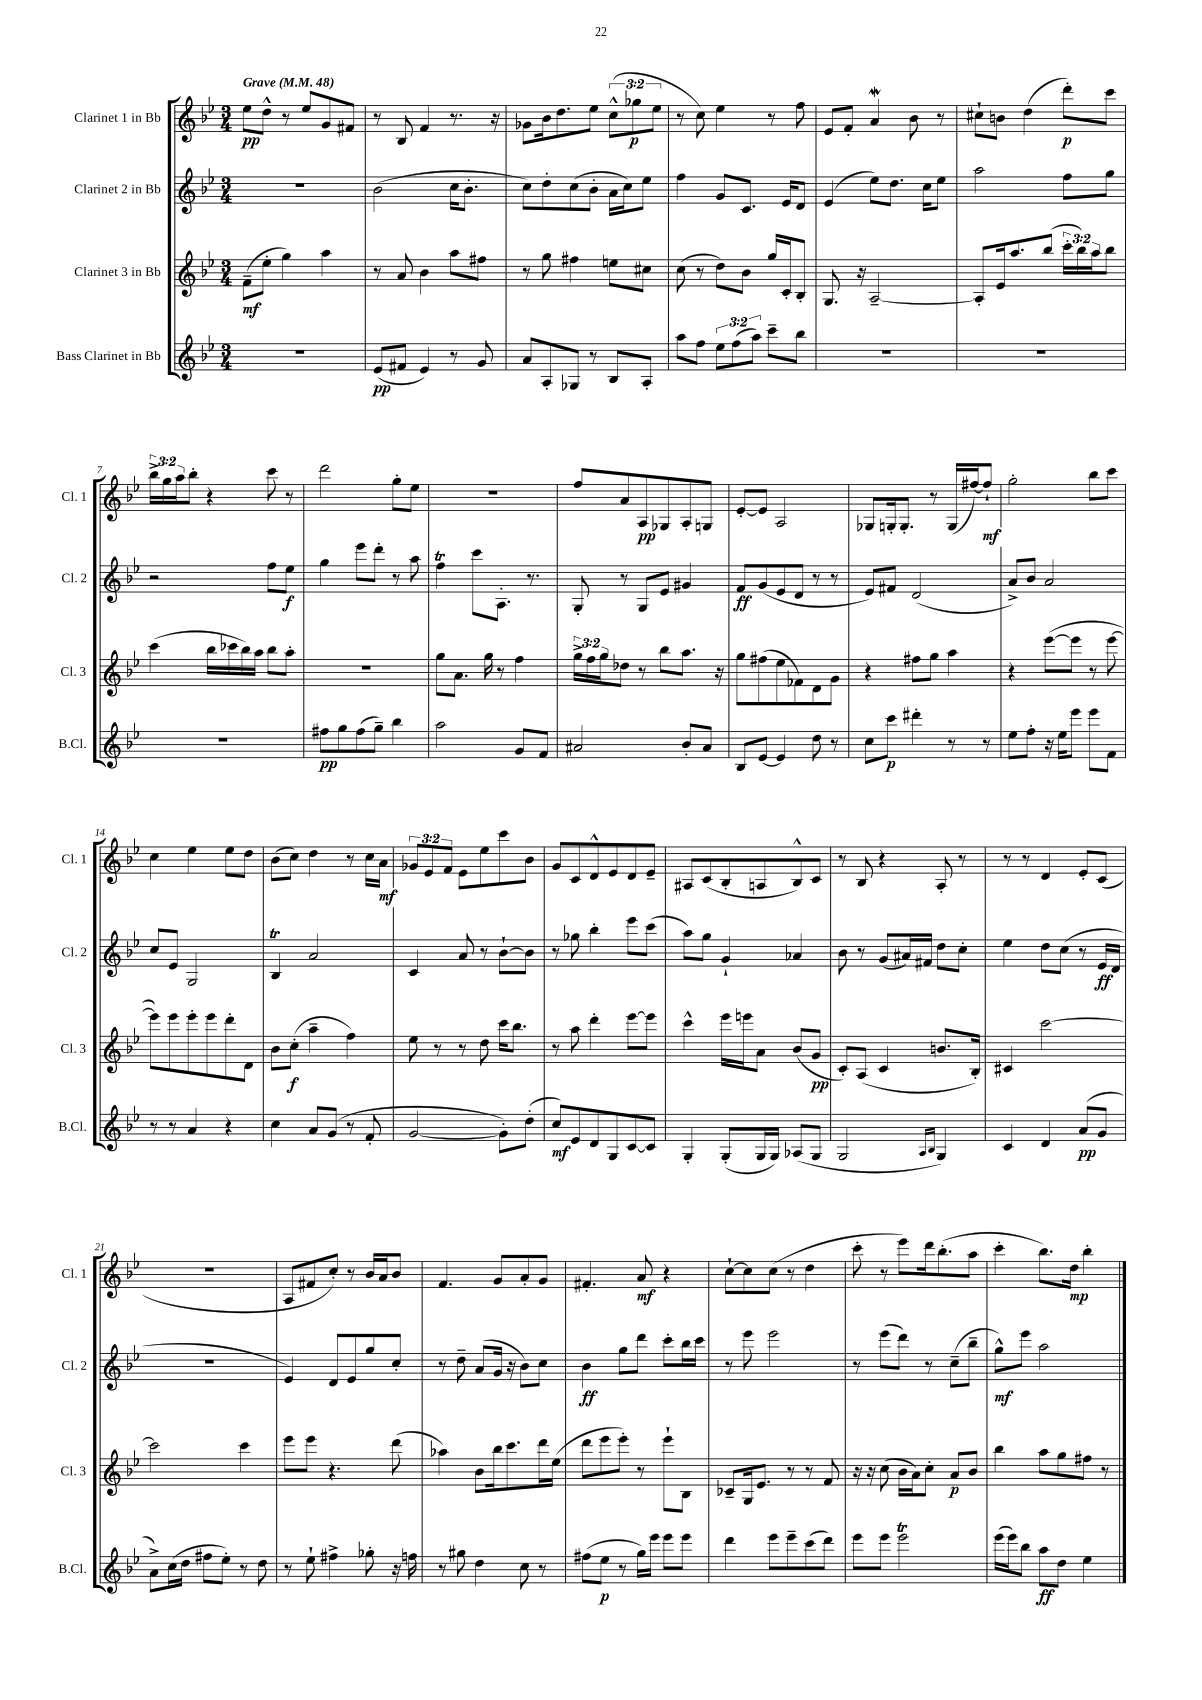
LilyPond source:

<<
\new StaffGroup <<
\new Staff = "s0" \with { instrumentName = "Clarinet 1 in Bb" shortInstrumentName = "Cl. 1" } {
    \clef treble \key bes \major \numericTimeSignature \time 3/4 \override Staff.TupletNumber.text = #tuplet-number::calc-fraction-text \tempo "Grave" 4 = 48
    ees''8\pp d''8-^ r8 ees''8 g'8 fis'8 |
    r8 bes8 f'4 r8. r16 |
    ges'8 bes'16 d''8. ees''8 \tuplet 3/2 { c''8-^( ges''8\p ees''8 } |
    r8 c''8) ees''4 r8 f''8 |
    ees'8 f'8-. a'4\mordent bes'8 r8 |
    cis''8-! b'8 d''4( d'''8-.\p) c'''8 |
    \tuplet 3/2 { bes''16-> g''16 a''16 } bes''8-. r4 c'''8 r8 |
    d'''2 g''8-. ees''8 |
    R2. |
    f''8 a'8 a8\pp ges8 a8-. g8 |
    ees'8~-. ees'8 a2 |
    ges8 g16-. g8.-. r8 g16( fis''16~) fis''8-!\mf |
    g''2-. bes''8 c'''8 |
    c''4 ees''4 ees''8 d''8 |
    bes'8( c''8) d''4 r8 c''16 a'16\mf |
    \tuplet 3/2 { ges'8 ees'8 f'8 } ees'8 ees''8 c'''8 bes'8 |
    g'8 c'8 d'8-^ ees'8 d'8 ees'8-- |
    ais8 c'8( bes8-. a8 bes8-^) c'8 |
    r8 bes8 r4 a8-. r8 |
    r8 r8 d'4 ees'8-. c'8( |
    R2. |
    a8 fis'8 c''8-.) r8 bes'16 a'16 bes'8 |
    f'4. g'8 a'8-. g'8 |
    fis'4.-. a'8\mf r4 |
    c''8~-! c''8 c''8( r8 d''4 |
    c'''8-. r8 ees'''8) d'''16 bes''8.-.( a''8 |
    c'''4-. bes''8.) d''16\mp bes''4-. \bar "|." |
}
\new Staff = "s1" \with { instrumentName = "Clarinet 2 in Bb" shortInstrumentName = "Cl. 2" } {
    \clef treble \key bes \major \numericTimeSignature \time 3/4
    R2. |
    bes'2( c''16 bes'8.-. |
    c''8) d''8-. c''8( bes'8-. a'16 c''16) ees''8 |
    f''4 g'8 c'8. ees'16 d'8 |
    ees'4( ees''8) d''8. c''16 ees''8 |
    a''2 f''8 g''8 |
    r2 f''8 ees''8\f |
    g''4 ees'''8 d'''8-. r8 a''8 |
    f''4\trill c'''8 a8.-. r8. |
    g8-. r8 g8 ees'8 gis'4 |
    f'8\ff g'8( ees'8 d'8 r8 r8 |
    ees'8) fis'8 d'2( |
    a'8->) bes'8 a'2 |
    c''8 ees'8 g2 |
    bes4\trill a'2 |
    c'4 a'8 r8 bes'8~-! bes'8 |
    r8 ges''8 bes''4-. ees'''8 c'''8( |
    a''8) g''8 g'4-! aes'4 |
    bes'8 r8 g'8( ais'16) fis'16 d''8 c''8-. |
    ees''4 d''8 c''8( r8 ees'16\ff d'16 |
    R2. |
    ees'4) d'8 ees'8 g''8 c''8-. |
    r8 d''8-- a'8( g'16 r16 bes'8) c''8 |
    bes'4\ff g''8 d'''8 c'''8-. bes''16 c'''16 |
    r8 ees'''8 ees'''2 |
    r8 ees'''8( d'''8) r8 c''8--( bes''8-- |
    g''8-^\mf) ees'''8 a''2 \bar "|." |
}
\new Staff = "s2" \with { instrumentName = "Clarinet 3 in Bb" shortInstrumentName = "Cl. 3" } {
    \clef treble \key bes \major \numericTimeSignature \time 3/4 \override Staff.TupletNumber.text = #tuplet-number::calc-fraction-text
    f'8--\mf( ees''8-. g''4) a''4 |
    r8 a'8 bes'4 a''8 fis''8 |
    r8 g''8 fis''4 e''8 cis''8 |
    c''8( r8 d''8) bes'8 g''16 c'16-. bes8-. |
    g8. r16 a2~-- |
    a8-. ees'16 a''8. bes''8( \tuplet 3/2 { c'''16-. bes''16) a''16 } bes''8 |
    c'''4( bes''16 ces'''16 bes''16) a''16 bes''8 a''8-. |
    R2. |
    g''8 a'8. g''16 r8 f''4 |
    \tuplet 3/2 { g''16-> f''16 g''16 } des''8 r8 bes''8 a''8. r16 |
    g''8 fis''8( ees''8 fes'8) d'8 g'8 |
    r4 fis''8 g''8 a''4 |
    r4 ees'''8~( ees'''8 r8 ees'''8~ |
    ees'''8) ees'''8 ees'''8-. ees'''8 d'''8-. d'8 |
    bes'8 c''8-.\f( a''4-- f''4) |
    ees''8 r8 r8 d''8 c'''16 bes''8. |
    r8 a''8 d'''4-. ees'''8~ ees'''8 |
    c'''4-^ ees'''16 e'''16 a'8 bes'8( g'8\pp |
    c'8-.) a8( c'4 b'8. bes16-.) |
    cis'4 c'''2~ |
    c'''2 c'''4 |
    ees'''8 ees'''8 r4. d'''8( |
    aes''4) bes'8 bes''16 c'''8. d'''16 ees''16( |
    d'''8 ees'''8 ees'''8-.) r8 ees'''8-! bes8 |
    ces'8-- g16 ees'8. r8 r8 f'8 |
    r16 r16 c''8( bes'16 a'16) c''8-. a'8\p bes'8 |
    bes''4 a''8 g''8 fis''8 r8 \bar "|." |
}
\new Staff = "s3" \with { instrumentName = "Bass Clarinet in Bb" shortInstrumentName = "B.Cl." } {
    \clef treble \key bes \major \numericTimeSignature \time 3/4 \override Staff.TupletNumber.text = #tuplet-number::calc-fraction-text
    R2. |
    ees'8\pp( fis'8 ees'4) r8 g'8 |
    a'8 a8-. ges8 r8 bes8 a8-. |
    a''8 f''8 \tuplet 3/2 { ees''8 f''8( a''8) } c'''8-- bes''8 |
    R2. |
    R2. |
    R2. |
    fis''8\pp g''8 fis''8( g''8--) bes''4 |
    a''2 g'8 f'8 |
    ais'2 bes'8-. ais'8 |
    bes8 ees'8~ ees'4 d''8 r8 |
    c''8 c'''8\p dis'''4-. r8 r8 |
    ees''8 f''8-. r16 ees''16 ees'''8 ees'''8 f'8 |
    r8 r8 a'4 r4 |
    c''4 a'8 g'8( r8 f'8-. |
    g'2~ g'8-.) d''8-.( |
    c''8\mf) ees'8 d'8 g8 c'8~ c'8 |
    g4-. g8-.( g16 g16) aes8( g8 |
    g2 \grace { a16 bes16 } g4) |
    c'4 d'4 a'8\pp( g'8 |
    a'8->) c''16( d''16 fis''8 ees''8-.) r8 d''8 |
    r8 ees''8-! fis''4-> ges''8-. r16 f''16 |
    r8 gis''8 d''4 c''8 r8 |
    fis''8( ees''8\p r8 g''16) ees'''16 ees'''8 ees'''8 |
    d'''4 ees'''8 ees'''8-- c'''8( d'''8) |
    ees'''8 ees'''8 ees'''2\trill |
    ees'''16( ees'''16) bes''8 a''8\ff d''8 ees''4 \bar "|." |
}
>>
>>
